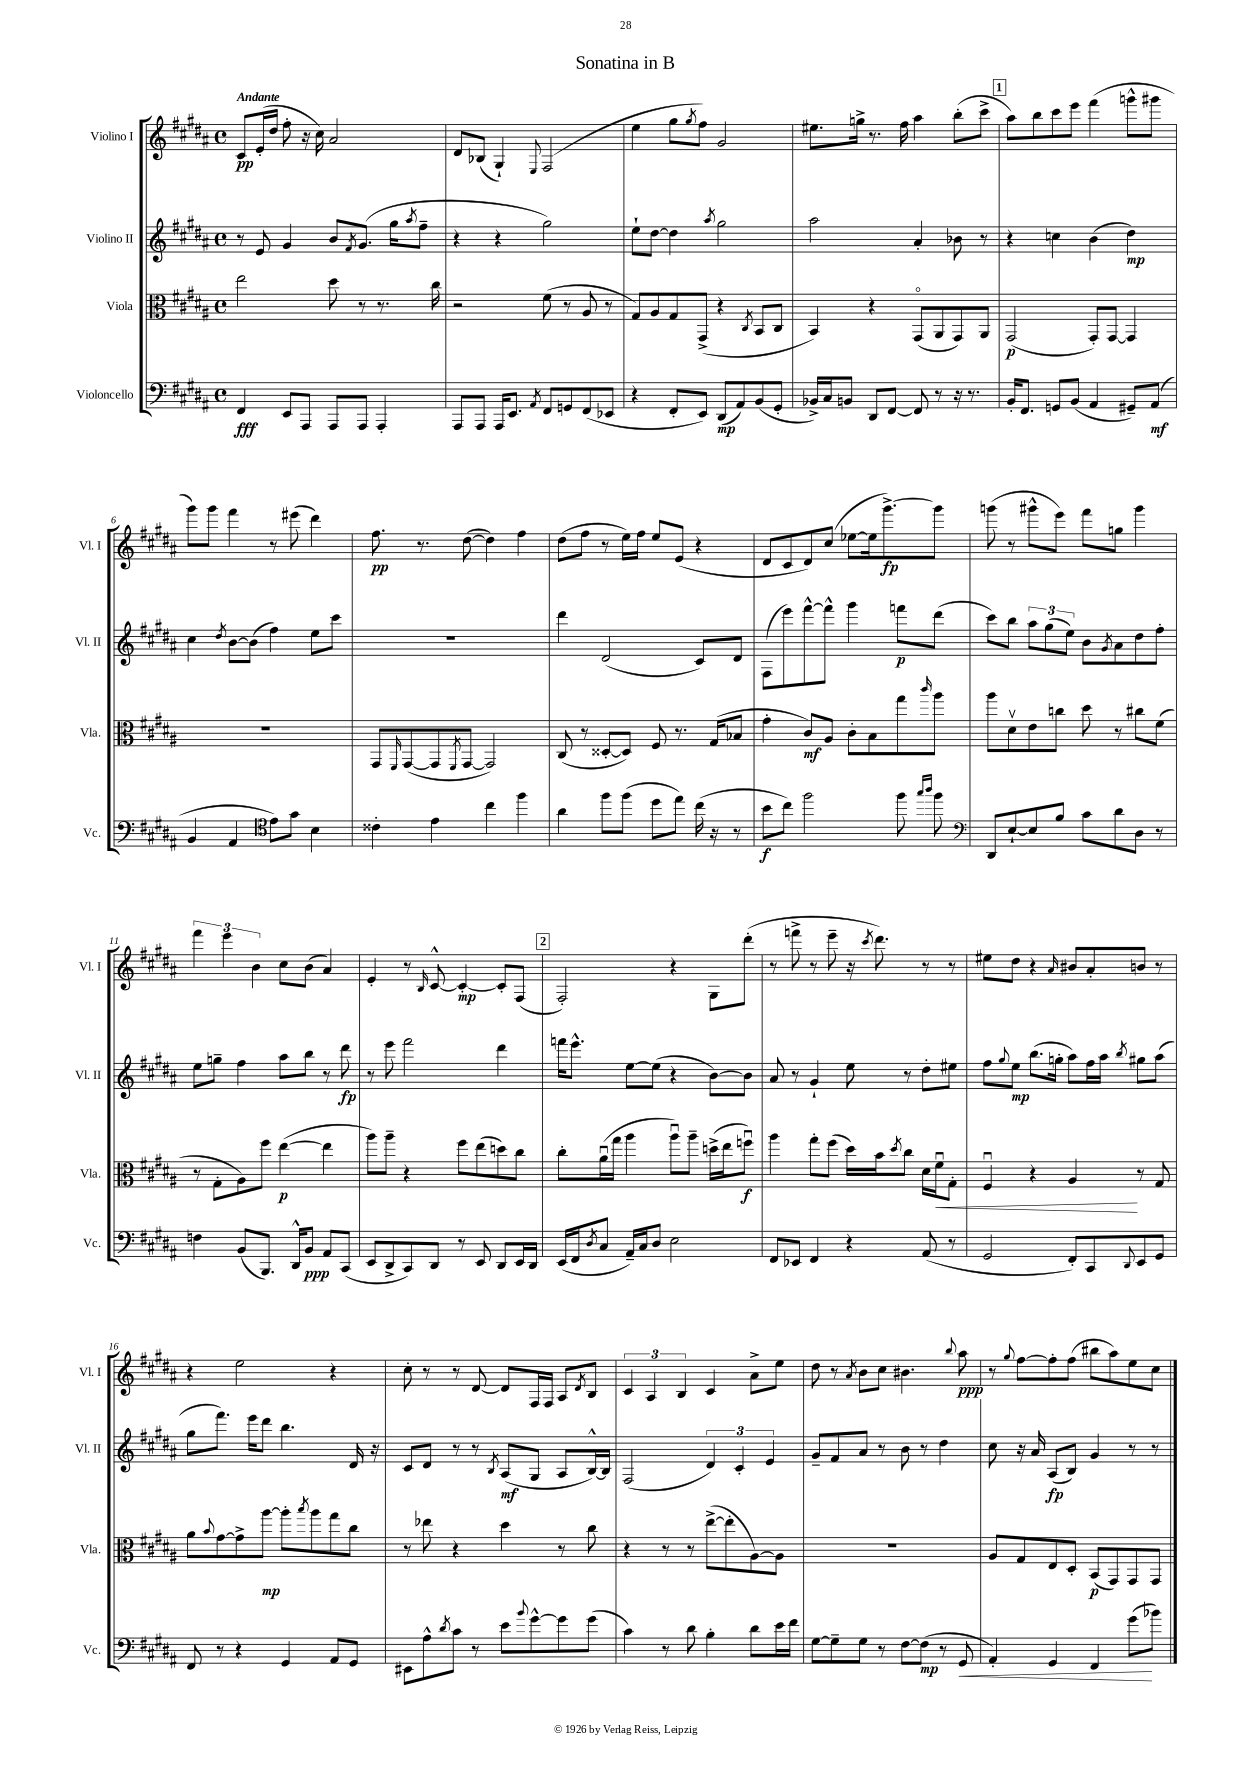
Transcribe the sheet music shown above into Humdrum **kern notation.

**kern	**kern	**kern	**kern
*staff4	*staff3	*staff2	*staff1
*clefF4	*clefC3	*clefG2	*clefG2
*k[f#c#g#d#a#]	*k[f#c#g#d#a#]	*k[f#c#g#d#a#]	*k[f#c#g#d#a#]
*M4/4	*M4/4	*M4/4	*M4/4
*met(c)	*met(c)	*met(c)	*met(c)
4FF#	2ee	8r	8c#
.	.	8e	(16e'
.	.	.	16dd#
8EE	.	4g#	8ff#'
8AAA#	.	.	16r
.	.	.	16cc#)
8AAA#	8dd#	8b	2a#
.	.	8qf#	.
8AAA#	8r	(8.g#	.
4AAA#'	8.r	.	.
.	.	16gg#	.
.	.	8qaa#	.
.	.	8ff#~	.
.	16cc#	.	.
=	=	=	=
8AAA#	2r	4r	8d#
8AAA#	.	.	(8B-
16AAA#	.	4r	4G#`)
8.EE	.	.	.
8qAA#	.	.	8qqE
8FF#	(8f#	2gg#)	(2F#
8GG	8r	.	.
(8FF#	8A#	.	.
8EE-	8r	.	.
=	=	=	=
4r	8G#)	8ee`	4ee
.	8A#	[8dd#	.
8FF#'	8G#	4dd#]	8gg#
.	.	.	8qgg#
8EE)	(8GG#^	.	8ff#)
.	.	8qaa#	.
(8DD#	4r	2gg#	2g#
8AA#)	.	.	.
.	8qC#	.	.
(8BB	8BB	.	.
8GG#'	8C#	.	.
=	=	=	=
16BB-^)	4BB)	2aa#	8.ee#
16C#	.	.	.
8BB	.	.	.
.	.	.	16gg^
8DD#	4r	.	8.r
[8FF#	.	.	.
.	.	.	16ff#
8FF#]	(8GG#o	4a#'	4aa#
8r	8AA#	.	.
16r	8GG#)	8b-	(8bb'
8.r	.	.	.
.	8AA#	8r	8ccc#^
=	=	=	=
16BB'	(2GG#	4r	8aa#)
8.FF#	.	.	.
.	.	.	8bb
8GG	.	4cc	8ccc#
(8BB	.	.	8eee
4AA#	8GG#')	(4b	(4fff#
.	[8GG#	.	.
8GG#~)	4GG#]	4dd#)	8ggg^^
(8AA#	.	.	8ggg#
=	=	=	=
4BB	1r	4cc#	8ggg#)
.	.	.	8ggg#
.	.	8qdd#	.
4AA#	.	[8b	4fff#
.	.	(8b]	.
*clefC4	*	*	*
8e)	.	4ff#)	8r
8g#	.	.	(8eee#
4B	.	8ee	4ddd#)
.	.	8ccc#	.
=	=	=	=
4c##'	8GG#	1r	8.ff#
.	16qqFF#	.	.
.	([8GG#	.	.
.	.	.	8.r
4e	8GG#]	.	.
.	8qFF#	.	.
.	[8GG#	.	([8dd#
4cc#	2GG#])	.	4dd#])
4ff#	.	.	4ff#
=	=	=	=
4a#	(8C#	4ddd#	(8dd#
.	8r	.	8ff#
8ff#	[8D##'	(2d#	8r
(8ff#	8D##])	.	16ee)
.	.	.	16ff#
8dd#	8F#	.	8ee
8ee)	8.r	.	(8e
(16cc#	.	8c#)	4r
16r	(16G#	.	.
8r	8B-	8d#	.
=	=	=	=
8b	4g#'	(8F#	8d#
8cc#)	.	8eee)	8c#
2ff#	8c#)	[8fff#^^	8d#)
.	8A#	8fff#^^]	(8cc#
.	8c#'	4ggg#	[8ee-
.	8B	.	16ee-]
.	.	.	[8.ggg#^)
8ff#	8gg#	8fff	.
16qqgg#	.	.	.
16qqaa#	16qqccc#	.	.
8ff#	8aa#	(8ddd#	8ggg#]
=	=	=	=
*clefF4	*	*	*
8DD#	8aa#	8ccc#)	(8ggg
[8E`	8d#v	8bb	8r
8E]	8e	12aa#	8ggg#^^
.	.	(12gg#	.
8B	8cc	.	8eee)
.	.	12ee)	.
8c#	8dd#	8b	8fff#
.	.	8qg#	.
8d#	8r	8a#	8gg
8D#	8cc#	8dd#	4ggg#
8r	(8f#	8ff#'	.
=	=	=	=
4F	8r	8ee	6fff#
.	8G#'	8gg~	.
.	.	.	6eee
(8BB	8A#)	4ff#	.
.	.	.	6b
8.BBB)	8ff#	.	.
.	([4ee	8aa#	8cc#
16DD#^^	.	.	.
8BB	.	8bb	(8b
8AA#	4ee]	8r	4a#)
(8CC#	.	8ddd#	.
=	=	=	=
8EE	8aa#)	8r	4e'
8DD#^	8aa#~	8eee	.
8CC#)	4r	2fff#	8r
.	.	.	16qqB
8DD#	.	.	[8c#^^
8r	8ff#	.	4c#'_
8EE	(8ee	.	.
8DD#	8dd)	4ddd#	8c#']
16EE	8cc#	.	(8F#
16DD#	.	.	.
=	=	=	=
(16EE	8cc#'	16fff	2F#')
16FF#	.	8.eee^^	.
8qD#	.	.	.
8C#	(16a#u	.	.
.	16gg#	.	.
16AA#~)	4aa#	[8ee	.
16C#	.	.	.
8D#	.	(8ee]	.
2E	8aa#u)	4r	4r
.	8aa#~	.	.
.	(16dd^	[8b)	8G#
.	16ee	.	.
.	8ffu)	8b]	(8ddd#'
=	=	=	=
8FF#	4aa#	8a#	8r
8EE-	.	8r	8fff^
4FF#	8gg#'	4g#`	8r
.	(8ff#	.	8eee~
4r	16dd#)	8ee	16r
.	.	.	8qccc#
.	16b	.	8.ddd#)
.	8qdd#	.	.
.	8cc#	8r	.
(8AA#	16d#	8dd#'	8r
.	16f#u	.	.
8r	8G#'	8ee#	8r
=	=	=	=
2GG#	4F#u	8ff#	8ee#
.	.	8qqgg#	.
.	.	8ee	8dd#
.	4r	(8.bb	4r
.	.	16gg'	.
.	.	.	16qqa#
8FF#')	4A#	8aa#)	8b#
8CC#	.	16ff#	8a#'
.	.	16aa#	.
8qqDD#	.	8qbb	.
8EE	8r	8gg#	8b
8GG#	8G#	(8aa#	8r
=	=	=	=
8FF#	8a#	8gg#	4r
.	8qqb	.	.
8r	[8g#	8.fff#)	.
4r	8g#^]	.	2ee
.	.	16eee	.
.	[8aa#	8ddd#	.
4GG#	8aa#']	4.bb	.
.	8qbb	.	.
.	8aa#	.	.
8AA#	8gg#	.	4r
8GG#	8cc#	16d#	.
.	.	16r	.
=	=	=	=
8EE#	8r	8c#	8cc#'
8A#^^	8ee-	8d#	8r
8qd#	.	.	.
8c#	4r	8r	8r
8r	.	8r	[8d#
.	.	8qB	.
8e	4dd#	(8A#	8d#]
8qqb	.	.	.
[8g#^^	.	8G#	16F#
.	.	.	16F#
8g#]	8r	8A#	8A#
.	.	.	8qd#
(8g#	8cc#	[16B^^)	8B
.	.	16B]	.
=	=	=	=
4c#)	4r	(2F#	6c#
.	.	.	6A#
8r	8r	.	.
.	.	.	6B
8d#	8r	.	.
4B'	([8ee^	6d#)	4c#
.	8ee']	.	.
.	.	6c#'	.
8d#	[8A#)	.	8a#^
.	.	6e	.
16e	8A#]	.	8ee
16f#	.	.	.
=	=	=	=
[8G#	1r	8g#~	8dd#
8G#~]	.	8f#	8r
.	.	.	8qa#
8G#	.	8a#	8b
8r	.	8r	8cc#
[8F#	.	8b	4.b#
(8F#]	.	8r	.
8r	.	4dd#	.
.	.	.	8qqbb
8GG#	.	.	8aa#
=	=	=	=
4AA#')	8A#	8cc#	8r
.	.	.	8qqgg#
.	8G#	16r	[8ff#
.	.	16a#	.
4GG#	8E	(8A#	8ff#']
.	8D#'	8B)	(8ff#
4FF#	(8BB	4g#	8bb#
.	8GG#)	.	8aa#)
(8g#	8GG#	8r	8ee
8b-)	8GG#	8r	8cc#
==	==	==	==
*-	*-	*-	*-
